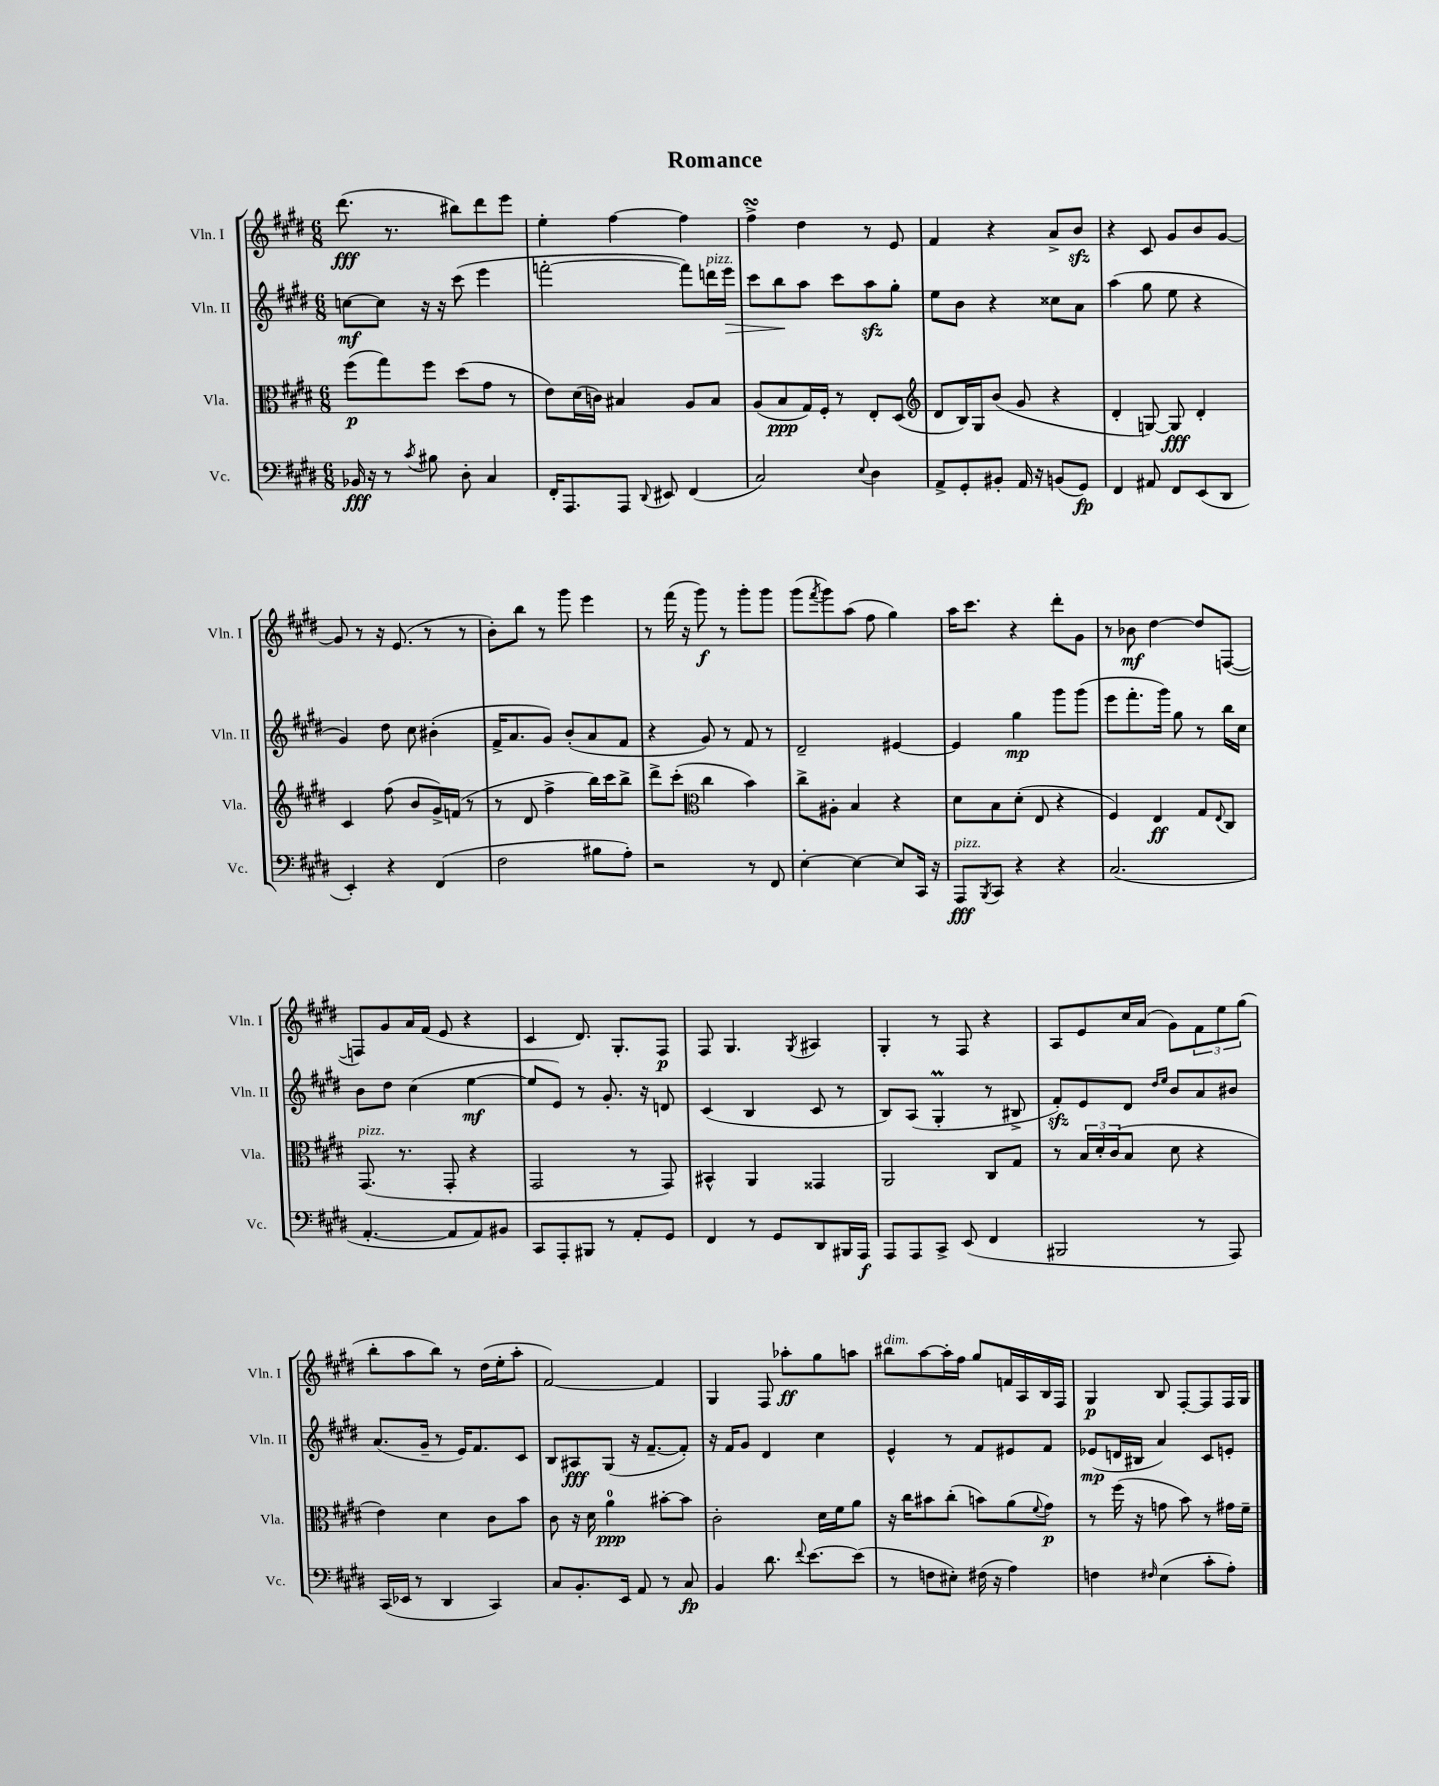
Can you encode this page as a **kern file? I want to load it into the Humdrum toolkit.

**kern	**dynam	**kern	**dynam	**kern	**dynam	**kern	**dynam
*part4	*part4	*part3	*part3	*part2	*part2	*part1	*part1
*staff4	*staff4	*staff3	*staff3	*staff2	*staff2	*staff1	*staff1
*I"Vc.	*	*I"Vla.	*	*I"Vln. II	*	*I"Vln. I	*
*I'Vc.	*	*I'Vla.	*	*I'Vln. II	*	*I'Vln. I	*
*clefF4	*	*clefC3	*	*clefG2	*	*clefG2	*
*k[f#c#g#d#]	*	*k[f#c#g#d#]	*	*k[f#c#g#d#]	*	*k[f#c#g#d#]	*
*M6/8	*	*M6/8	*	*M6/8	*	*M6/8	*
=1	=1	=1	=1	=1	=1	=1	=1
16BB-X/	fff	(8ff#\L	p	[8ccn\L	mf	(8.ddd#\	fff
16r	.	.	.	.	.	.	.
8r	.	8gg#\)	.	8cc\J]	.	.	.
.	.	.	.	.	.	8.r	.
8qc#/	.	.	.	.	.	.	.
8B#X\	.	8ff#\J	.	16r	.	.	.
.	.	.	.	16r	.	.	.
8D#'\	.	(8dd#\L	.	(8ccc#\	.	8bb#X\L)	.
4C#/	.	8g#\J	.	4eee\	.	8ddd#\	.
.	.	8r	.	.	.	8eee\J	.
=2	=2	=2	=2	=2	=2	=2	=2
16FF#'/KL	.	8e\L)	.	[2fffn'\	.	4ee'\	.
8.AAA/	.	.	.	.	.	.	.
.	.	(16d#\L	.	.	.	.	.
.	.	16cn\JJ)	.	.	.	.	.
8AAA/J	.	4B#X/	.	.	.	[4ff#\	.
8qqDD#/	.	.	.	.	.	.	.
8EE#X/	.	.	.	.	.	.	.
(4FF#/	.	8A/L	.	8fff\L])	.	4ff#\]	.
!	!	!	!	!LO:TX:a:i:t=pizz.	!	!	!
.	.	8B#/J	.	16dddn\L	.	.	.
!	!	!	!	!	!LO:HP:b	!	!
.	.	.	.	16eee\JJ	>	.	.
=3	=3	=3	=3	=3	=3	=3	=3
2C#/)	.	(8A/L	.	8ccc#\L	.	4ff#sSSS^\	.
.	.	8B/	ppp	8bb\	.	.	.
.	.	16G#/L)	.	8aa\J	]	4dd#\	.
.	.	16F#'/JJ	.	.	.	.	.
.	.	8r	.	8ccc#\L	.	.	.
8qqE/	.	.	.	.	.	.	.
4D#\	.	8E'/L	.	8aazz\	.	8r	.
.	.	(8D#/J	.	8gg#'\J	.	8e/	.
=4	=4	=4	=4	=4	=4	=4	=4
*	*	*clefG2	*	*	*	*	*
8AA^/L	.	8d#/L	.	8ee\L	.	4f#/	.
8GG#'/	.	16B/L)	.	8b\J	.	.	.
.	.	16G#/J	.	.	.	.	.
8BB#X'/J	.	(8b/J	.	4r	.	4r	.
16AA/	.	8g#/	.	.	.	.	.
16r	.	.	.	.	.	.	.
(8BBn/L	.	4r	.	8cc##X\L	.	8a^/L	.
8GG#/J)	fp	.	.	8a\J	.	8bzz/J	.
=5	=5	=5	=5	=5	=5	=5	=5
4FF#/	.	4d#'/	.	(4aa\	.	4r	.
8AA#X/	.	[8Gn/)	.	8gg#\	.	8c#/	.
8FF#/L	.	8G/]	fff	8ee\	.	8g#/L	.
(8EE/	.	4d#'/	.	4r	.	8b/	.
8DD#/J	.	.	.	.	.	[8g#/J	.
!!LO:LB:g=z
=6	=6	=6	=6	=6	=6	=6	=6
4EE'/)	.	4c#/	.	4g#/)	.	8g#/]	.
.	.	.	.	.	.	8r	.
4r	.	(8ff#\	.	8dd#\	.	16r	.
.	.	.	.	.	.	(8.e/	.
.	.	8b/L	.	8cc#\	.	.	.
(4FF#/	.	16g#^/L)	.	(4b#X'\	.	8r	.
.	.	(16fn/JJ	.	.	.	.	.
.	.	8r	.	.	.	8r	.
=7	=7	=7	=7	=7	=7	=7	=7
2F#\	.	8r	.	16f#^/KL	.	8b'\L)	.
.	.	.	.	8.a/	.	.	.
.	.	8d#/	.	.	.	8bb\J	.
.	.	4ff#^\	.	8g#/J)	.	8r	.
.	.	.	.	(8b'/L	.	8ggg#\	.
8B#X\L	.	16bb\LL)	.	8a/	.	4eee\	.
.	.	16ccc#\J	.	.	.	.	.
8A'\J)	.	8bb^\J	.	8f#/J	.	.	.
=8	=8	=8	=8	=8	=8	=8	=8
2r	.	8ddd#^\L	.	4r	.	8r	.
.	.	(8ccc#'\J	.	.	.	(16fff#\	.
.	.	.	.	.	.	16r	.
*	*	*clefC3	*	*	*	*	*
.	.	4cc#\	.	8g#/)	.	8ggg#\)	f
.	.	.	.	8r	.	8r	.
8r	.	4b\)	.	8f#/	.	8ggg#'\L	.
8FF#/	.	.	.	8r	.	8ggg#\J	.
=9	=9	=9	=9	=9	=9	=9	=9
[4E'\	.	8cc#^\L	.	2d#~/	.	(8ggg#\L	.
.	.	.	.	.	.	8qfff#/	.
.	.	8A#X'\J	.	.	.	8ggg#\)	.
4E\_	.	4B/	.	.	.	(8aa\J	.
.	.	.	.	.	.	8ff#\	.
8E/L]	.	4r	.	[4e#X/	.	4gg#\)	.
16CC#/Jk	.	.	.	.	.	.	.
16r	.	.	.	.	.	.	.
=10	=10	=10	=10	=10	=10	=10	=10
!LO:TX:a:i:t=pizz.	!	!	!	!	!	!	!
8AAA/L	fff	8d#\L	.	4e#/]	.	16aa\KL	.
.	.	.	.	.	.	8.ccc#\J	.
8qBBB/	.	.	.	.	.	.	.
8CC#/J	.	8B\	.	.	.	.	.
4r	.	(8d#'\J	.	4gg#\	mp	4r	.
.	.	8E/	.	.	.	.	.
4r	.	4r	.	8ggg#\L	.	8ddd#'\L	.
.	.	.	.	(8ggg#\J	.	8g#\J	.
=11	=11	=11	=11	=11	=11	=11	=11
(2.C#/	.	4F#/)	.	8eee\L	.	8r	.
.	.	.	.	8.fff#'\	.	8b-X\	mf
.	.	4E/	ff	.	.	[4dd#\	.
.	.	.	.	16ggg#\Jk)	.	.	.
.	.	.	.	8gg#\	.	.	.
.	.	8G#/L	.	8r	.	8dd#/L]	.
.	.	8qqE/	.	.	.	.	.
.	.	8C#/J	.	16bb\LL	.	([8Fn/J	.
.	.	.	.	16cc#\JJ	.	.	.
!!LO:LB:g=z
=12	=12	=12	=12	=12	=12	=12	=12
!	!	!LO:TX:a:i:t=pizz.	!	!	!	!	!
[4.AA'/	.	(8.GG#/	.	8b\L	.	8Fn/L])	.
.	.	.	.	8dd#\J	.	8g#/	.
.	.	8.r	.	.	.	.	.
.	.	.	.	(4cc#\	.	16a/L	.
.	.	.	.	.	.	(16f#/JJ	.
8AA/L]	.	8GG#'/	.	.	.	8e/	.
8AA/)	.	4r	.	[4ee\	mf	4r	.
8BB#X/J	.	.	.	.	.	.	.
=13	=13	=13	=13	=13	=13	=13	=13
8CC#/L	.	2GG#/	.	8ee/L]	.	4c#/	.
8AAA'/	.	.	.	8e/J)	.	.	.
8BBB#X/J	.	.	.	8r	.	8.d#/)	.
8r	.	.	.	8.g#'/	.	.	.
.	.	.	.	.	.	8.G#'/L	.
8AA'/L	.	8r	.	.	.	.	.
.	.	.	.	16r	.	.	.
8GG#/J	.	8GG#/)	.	8dn/	.	8F#/J	p
=14	=14	=14	=14	=14	=14	=14	=14
4FF#/	.	4BB#X^^/	.	(4c#/	.	8F#/	.
.	.	.	.	.	.	4.G#/	.
8r	.	4AA/	.	4B/	.	.	.
8GG#/L	.	.	.	.	.	.	.
.	.	.	.	.	.	8qG#/	.
8DD#/	.	4GG##X/	.	8c#/	.	4A#X/	.
16BBB#X/L	.	.	.	8r	.	.	.
16AAA/JJ	f	.	.	.	.	.	.
=15	=15	=15	=15	=15	=15	=15	=15
8AAA/L	.	2AA/	.	8B/L)	.	4G#'/	.
8AAA/	.	.	.	(8A/J	.	.	.
8CC#^/J	.	.	.	4G#m'/	.	8r	.
(8EE/	.	.	.	.	.	8F#/	.
4FF#/	.	8C#/L	.	8r	.	4r	.
.	.	8G#/J	.	8B#X^/	.	.	.
=16	=16	=16	=16	=16	=16	=16	=16
2BBB#X/	.	8r	.	8f#zz'/L)	.	8A/L	.
.	.	24B/LL	.	8e/	.	8e/	.
.	.	24d#'/	.	.	.	.	.
.	.	(24c#/J	.	.	.	.	.
.	.	8B/J	.	8d#/J	.	16cc#/L	.
.	.	.	.	.	.	(16a/JJ	.
.	.	.	.	16qqdd#/LL	.	.	.
.	.	.	.	16qqee/JJ	.	.	.
.	.	8d#\	.	8b/L	.	8g#\L)	.
8r	.	4r	.	8a/	.	12f#\	.
.	.	.	.	.	.	12ee\	.
8AAA/)	.	.	.	8b#X/J	.	.	.
.	.	.	.	.	.	(12gg#\J	.
!!LO:LB:g=z
=17	=17	=17	=17	=17	=17	=17	=17
(16CC#/LL	.	4e\)	.	(8.a/L	.	8bb'\L	.
16EE-X/JJ	.	.	.	.	.	.	.
8r	.	.	.	.	.	8aa\	.
.	.	.	.	16g#~/Jk	.	.	.
4DD#/	.	4d#\	.	8r	.	8bb\J)	.
.	.	.	.	16e/KL)	.	8r	.
.	.	.	.	8.f#/	.	.	.
4CC#/)	.	8c#\L	.	.	.	(16dd#\LL	.
.	.	.	.	.	.	16ee'\J	.
.	.	8b\J	.	8c#/J	.	8aa'\J	.
=18	=18	=18	=18	=18	=18	=18	=18
8C#/L	.	8c#\	.	8B/L	.	[2f#/)	.
8.BB'/	.	16r	.	8A#X/	fff	.	.
.	.	16d#\	.	.	.	.	.
.	.	4a\	ppp	(8G#/J	.	.	.
16EE/Jk	.	.	.	.	.	.	.
8AA/	.	.	.	16r	.	.	.
.	.	.	.	[8.f#~/L	.	.	.
8r	.	[8b#X'\L	.	.	.	4f#/]	.
8C#/	fp	8b#\J]	.	8f#'/J])	.	.	.
=19	=19	=19	=19	=19	=19	=19	=19
4BB/	.	2c#'\	.	16r	.	4G#/	.
.	.	.	.	16f#/KL	.	.	.
.	.	.	.	8g#/J	.	.	.
8.d#\	.	.	.	4d#/	.	8F#/	.
.	.	.	.	.	.	8aa-X'\L	ff
8qqf#/	.	.	.	.	.	.	.
[8.e\L	.	.	.	.	.	.	.
.	.	16d#\LL	.	4cc#\	.	8gg#\	.
.	.	16f#\J	.	.	.	.	.
(8e\J]	.	8a\J	.	.	.	8aan\J	.
=20	=20	=20	=20	=20	=20	=20	=20
!	!	!	!	!	!	!LO:TX:a:i:t=dim.	!
8r	.	16r	.	4e^^/	.	8bb#X\L	.
.	.	16cc#\KL	.	.	.	.	.
8Fn\L	.	8b#X\	.	.	.	[8aa\	.
8E#X'\J)	.	(8cc#'\J	.	8r	.	16aa'\L]	.
.	.	.	.	.	.	16ff#\JJ	.
(16F#X\	.	8bn\L)	.	8f#/L	.	8gg#/L	.
16r	.	.	.	.	.	.	.
4A\)	.	(8a\	.	8e#X/	.	16fn/L	.
.	.	.	.	.	.	16A/	.
.	.	8qqf#/	.	.	.	.	.
.	.	8g#\J)	p	8f#/J	.	16B/	.
.	.	.	.	.	.	16F#/JJ	.
=21	=21	=21	=21	=21	=21	=21	=21
4Fn\	.	8r	.	(8e-X/L	mp	4G#/	p
.	.	(16ff#\	.	16dn/L	.	.	.
.	.	16r	.	16B#X/JJ	.	.	.
16qqF#X/	.	.	.	.	.	.	.
(4E\	.	8gn\	.	4a/)	.	8B/	.
.	.	8b\)	.	.	.	[8F#'/L	.
8c#'\L	.	8r	.	8c#/L	.	8F#/]	.
8A'\J)	.	16g#X\LL	.	8en'/J	.	16F#/L	.
.	.	16f#~\JJ	.	.	.	16G#/JJ	.
==	==	==	==	==	==	==	==
*-	*-	*-	*-	*-	*-	*-	*-
